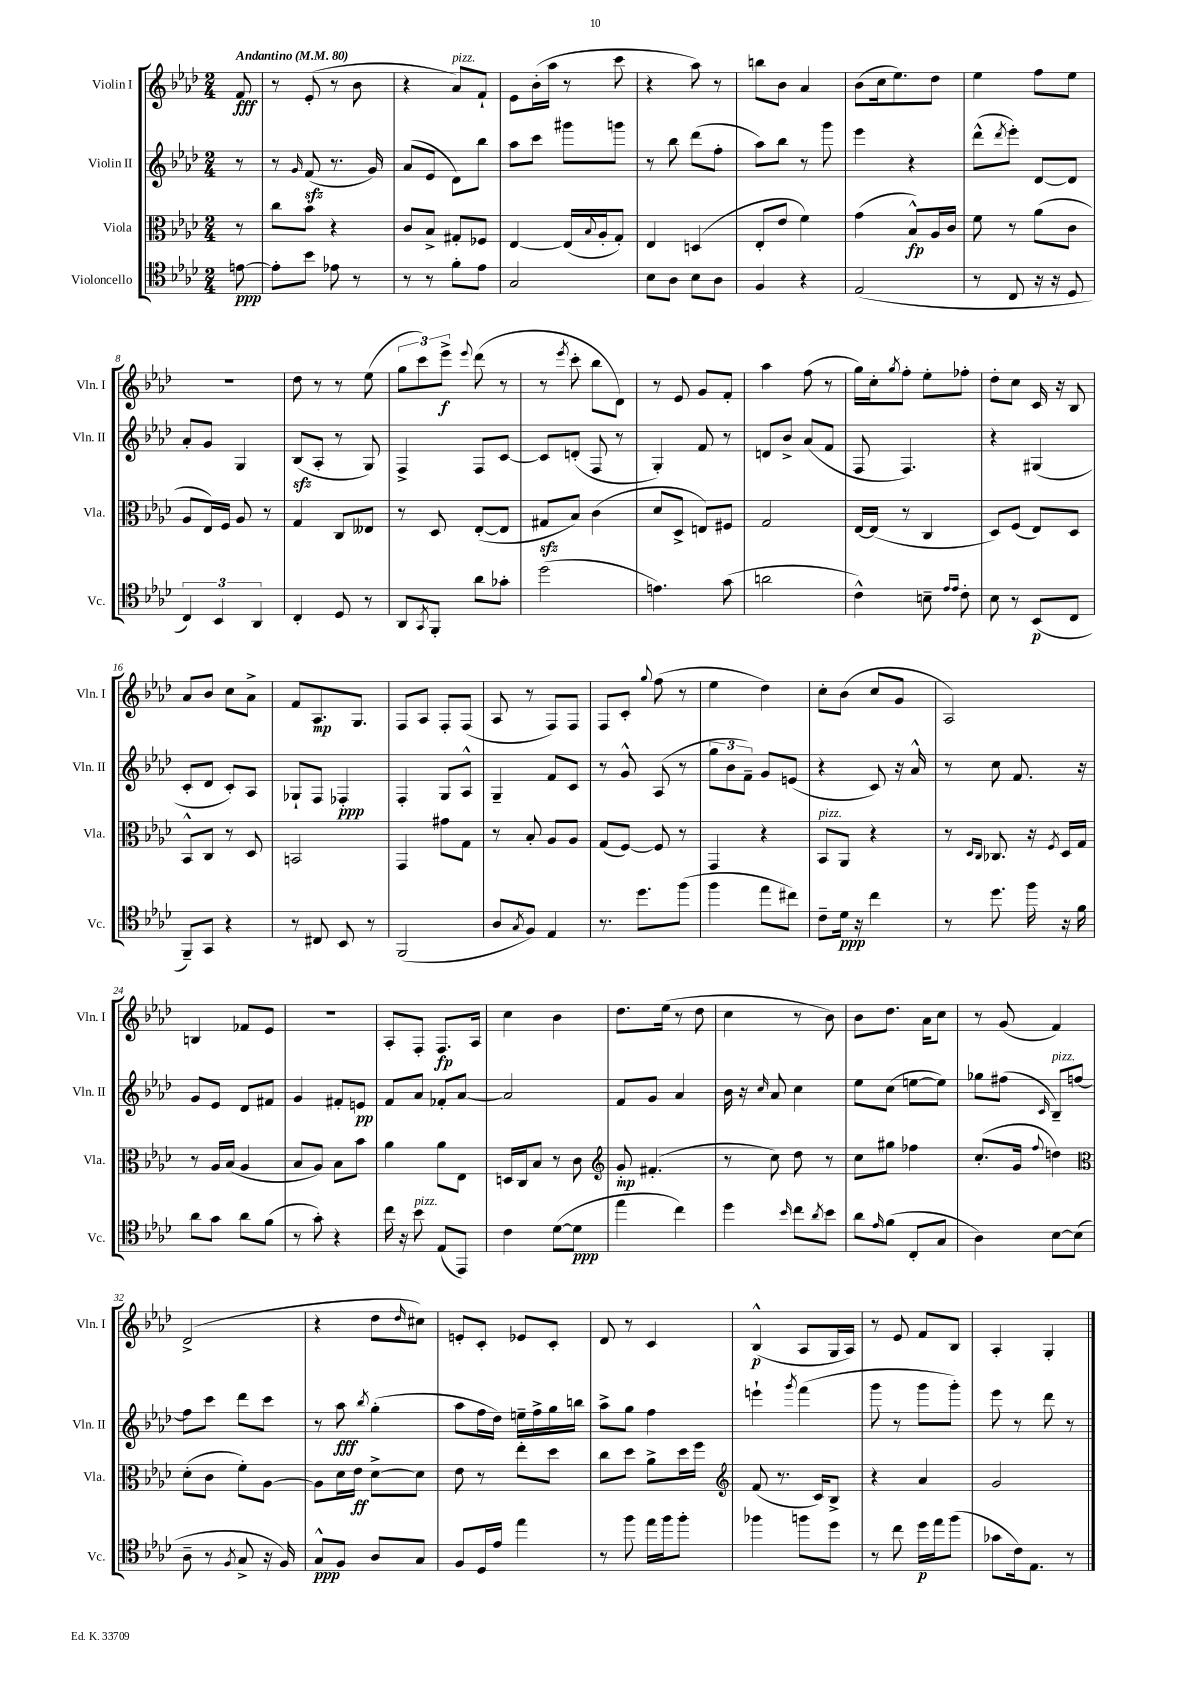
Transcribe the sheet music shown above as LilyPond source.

<<
\new StaffGroup <<
\new Staff = "s0" \with { instrumentName = "Violin I" shortInstrumentName = "Vln. I" } {
    \clef treble \key aes \major \numericTimeSignature \time 2/4 \partial 8 \tempo "Andantino" 4 = 80
    f'8\fff |
    r8 ees'8-.( r8 bes'8 |
    r4 aes'8^\markup { \italic "pizz." }) f'8-! |
    ees'8 bes'16-.( aes''16 r8 c'''8 |
    r4 aes''8) r8 |
    b''8 bes'8 aes'4 |
    bes'8( c''16 ees''8.) des''8 |
    ees''4 f''8 ees''8 |
    R2 |
    des''8 r8 r8 ees''8( |
    \tuplet 3/2 { g''8 c'''8) ees'''8->\f } \appoggiatura { ees'''8 } des'''8( r8 |
    r8 \acciaccatura { ees'''8 } c'''8-. bes''8 des'8) |
    r8 ees'8 g'8 f'8-. |
    aes''4 f''8( r8 |
    g''16) c''16-. \acciaccatura { g''8 } f''8-. ees''8-. fes''8-. |
    des''8-. c''8 c'16 r16 bes8 |
    aes'8 bes'8 c''8 aes'8-> |
    f'8 aes8.\mp g8. |
    f8 aes8 f8-. f8( |
    aes8 r8 f8) f8 |
    f8 c'8-. \appoggiatura { g''8 } f''8( r8 |
    ees''4 des''4) |
    c''8-. bes'8( c''8 g'8 |
    aes2) |
    b4 fes'8 ees'8 |
    r2 |
    aes8-. f8-. f8.\fp aes16 |
    c''4 bes'4 |
    des''8. ees''16( r8 des''8 |
    c''4 r8 bes'8) |
    bes'8 des''8. aes'16 c''8 |
    r8 g'8( f'4) |
    des'2->( |
    r4 des''8 \grace { des''16 } cis''8) |
    e'8-. c'8-. ees'8 c'8-. |
    des'8 r8 c'4 |
    bes4-^\p( aes8 g16 aes16) |
    r8 ees'8 f'8 bes8 |
    aes4-. g4-. \bar "|." |
}
\new Staff = "s1" \with { instrumentName = "Violin II" shortInstrumentName = "Vln. II" } {
    \clef treble \key aes \major \numericTimeSignature \time 2/4 \partial 8
    r8 |
    r8 \grace { g'16 } f'8\sfz( r8. g'16) |
    aes'8( ees'8 des'8) bes''8 |
    aes''8 c'''8 gis'''8 g'''8 |
    r8 bes''8 des'''8( f''8-. |
    aes''8) bes''8 r8 g'''8 |
    ees'''4 r4 |
    des'''8-^( \acciaccatura { des'''8 } ees'''8-.) des'8~ des'8 |
    aes'8-. g'8 g4 |
    bes8\sfz( aes8-. r8 g8) |
    f4-> f8 c'8~ |
    c'8 d'8-.( f8 r8 |
    g4-.) f'8 r8 |
    d'8 bes'8-> aes'8( f'8 |
    f8 f4.) |
    r4 gis4( |
    c'8-. des'8 c'8-.) aes8 |
    ges8-! f8 fes4-.\ppp |
    f4-. g8 aes8-^ |
    g4-- f'8 c'8 |
    r8 g'8-^ aes8( r8 |
    \tuplet 3/2 { g''8 bes'8 f'8--) } g'8 e'8( |
    r4 c'8) r16 aes'16-^ |
    r8 c''8 f'8. r16 |
    g'8 ees'8 des'8 fis'8 |
    g'4 fis'8-. e'8\pp |
    f'8 aes'8 fes'8-. aes'8~ |
    aes'2 |
    f'8 g'8 aes'4 |
    bes'16 r16 \grace { c''16 } aes'8 c''4 |
    ees''8 c''8( e''8~ e''8) |
    ges''8 fis''8( \grace { c'16 } bes8--^\markup { \italic "pizz." }) f''8~ |
    f''8 c'''8 des'''8 c'''8 |
    r8 aes''8\fff \acciaccatura { bes''8 } g''4-.( |
    aes''8 f''16 des''16) e''16-- f''16-> g''16 b''16 |
    aes''8-> g''8 f''4 |
    e'''4-! \acciaccatura { g'''8 } f'''4( |
    g'''8 r8 g'''8 g'''8-.) |
    ees'''8 r8 des'''8 r8 \bar "|." |
}
\new Staff = "s2" \with { instrumentName = "Viola" shortInstrumentName = "Vla." } {
    \clef alto \key aes \major \numericTimeSignature \time 2/4 \partial 8
    r8 |
    c''8 bes'8 r4 |
    c'8 bes8-> gis8-. fes8 |
    ees4~ ees16( \appoggiatura { bes8 } aes16-. g8-.) |
    ees4 d4( |
    ees8-. ees'8 f'4) |
    g'4( bes8-^\fp) aes16 c'16 |
    f'8 r8 aes'8( c'8 |
    aes8 ees16) f16 aes8 r8 |
    g4 c8 eeses8 |
    r8 des8 ees8~-.( ees8 |
    gis8\sfz bes8) c'4( |
    des'8 des8-> e8) fis8 |
    g2 |
    ees16~ ees16( r8 c4 |
    des8) f8( ees8) des8 |
    bes,8-^ c8 r8 des8 |
    b,2 |
    g,4 gis'8 g8 |
    r8 bes8-. aes8 aes8 |
    g8( f8~) f8 r8 |
    g,4 r4 |
    bes,8^\markup { \italic "pizz." } aes,8 r4 |
    r8 \grace { des16 c16 } ces8. r16 \acciaccatura { f8 } des16 g16 |
    r8 aes16 bes16( aes4 |
    bes8 aes8) bes8 bes'8 |
    aes'4 aes'8 ees8 |
    d16 c16 bes8 r8 c'8 |
    \clef treble g'8-.\mp fis'4.-.( |
    r8 c''8) des''8 r8 |
    c''8 gis''8 fes''4 |
    c''8.-.( g'16 \appoggiatura { f''8 } d''4) |
    \clef alto des'8-.( c'8 f'8-.) aes8~ |
    aes8 des'16 ees'16\ff des'8~-> des'8 |
    ees'8 r8 ees''8-. des''8 |
    c''8 des''8 aes'8-> des''16 f''16 |
    \clef treble f'8( r8. c'16) bes8-> |
    r4 aes'4 |
    g'2 \bar "|." |
}
\new Staff = "s3" \with { instrumentName = "Violoncello" shortInstrumentName = "Vc." } {
    \clef tenor \key aes \major \numericTimeSignature \time 2/4 \partial 8
    e'8~\ppp |
    e'8-. bes'8 ees'8 r8 |
    r8 r8 f'8-. ees'8 |
    g2 |
    bes8 aes8 bes8 aes8 |
    f4 r4 |
    ees2( |
    r8 c8 r16 r16 des8 |
    \tuplet 3/2 { c4) bes,4 aes,4 } |
    c4-. des8 r8 |
    aes,8 \acciaccatura { g,8 } f,8-. aes'8 ges'8-. |
    des''2( |
    e'4.) g'8( |
    a'2 |
    c'4-^) b8-- \grace { ees'16 ees'16 } c'8-. |
    bes8 r8 bes,8\p( c8 |
    f,8--) g,8 r4 |
    r8 cis8 bes,8 r8 |
    f,2( |
    aes8 \acciaccatura { g8 } f8) ees4 |
    r8. des''8. f''8( |
    f''4 ees''8 cis''8) |
    c'8-- des'16\ppp r16 c''4 |
    r8 des''8. f''16 r16 f'16 |
    aes'8 g'8 aes'8 f'8( |
    r8 g'8-.) r4 |
    c''16 r16 bes'8^\markup { \italic "pizz." } ees8( ees,8) |
    c'4 des'8~( des'8\ppp |
    ees''4 c''4) |
    des''4 \grace { bes'16 } c''8 \acciaccatura { aes'8 } bes'8 |
    aes'8 \grace { ees'16 } f'8( c8-. g8 |
    aes4) bes8~ bes8( |
    aes8-- r8 \acciaccatura { f8 } g8-> r16 f16) |
    g8-^\ppp f8 aes8 g8 |
    f8 des16 ees'16 ees''4 |
    r8 f''8 ees''16 f''16 f''8-. |
    fes''4 f''8 des''8 |
    r8 c''8 des''16\p ees''16 f''8( |
    ges'8 c'16) ees8. r8 \bar "|." |
}
>>
>>
